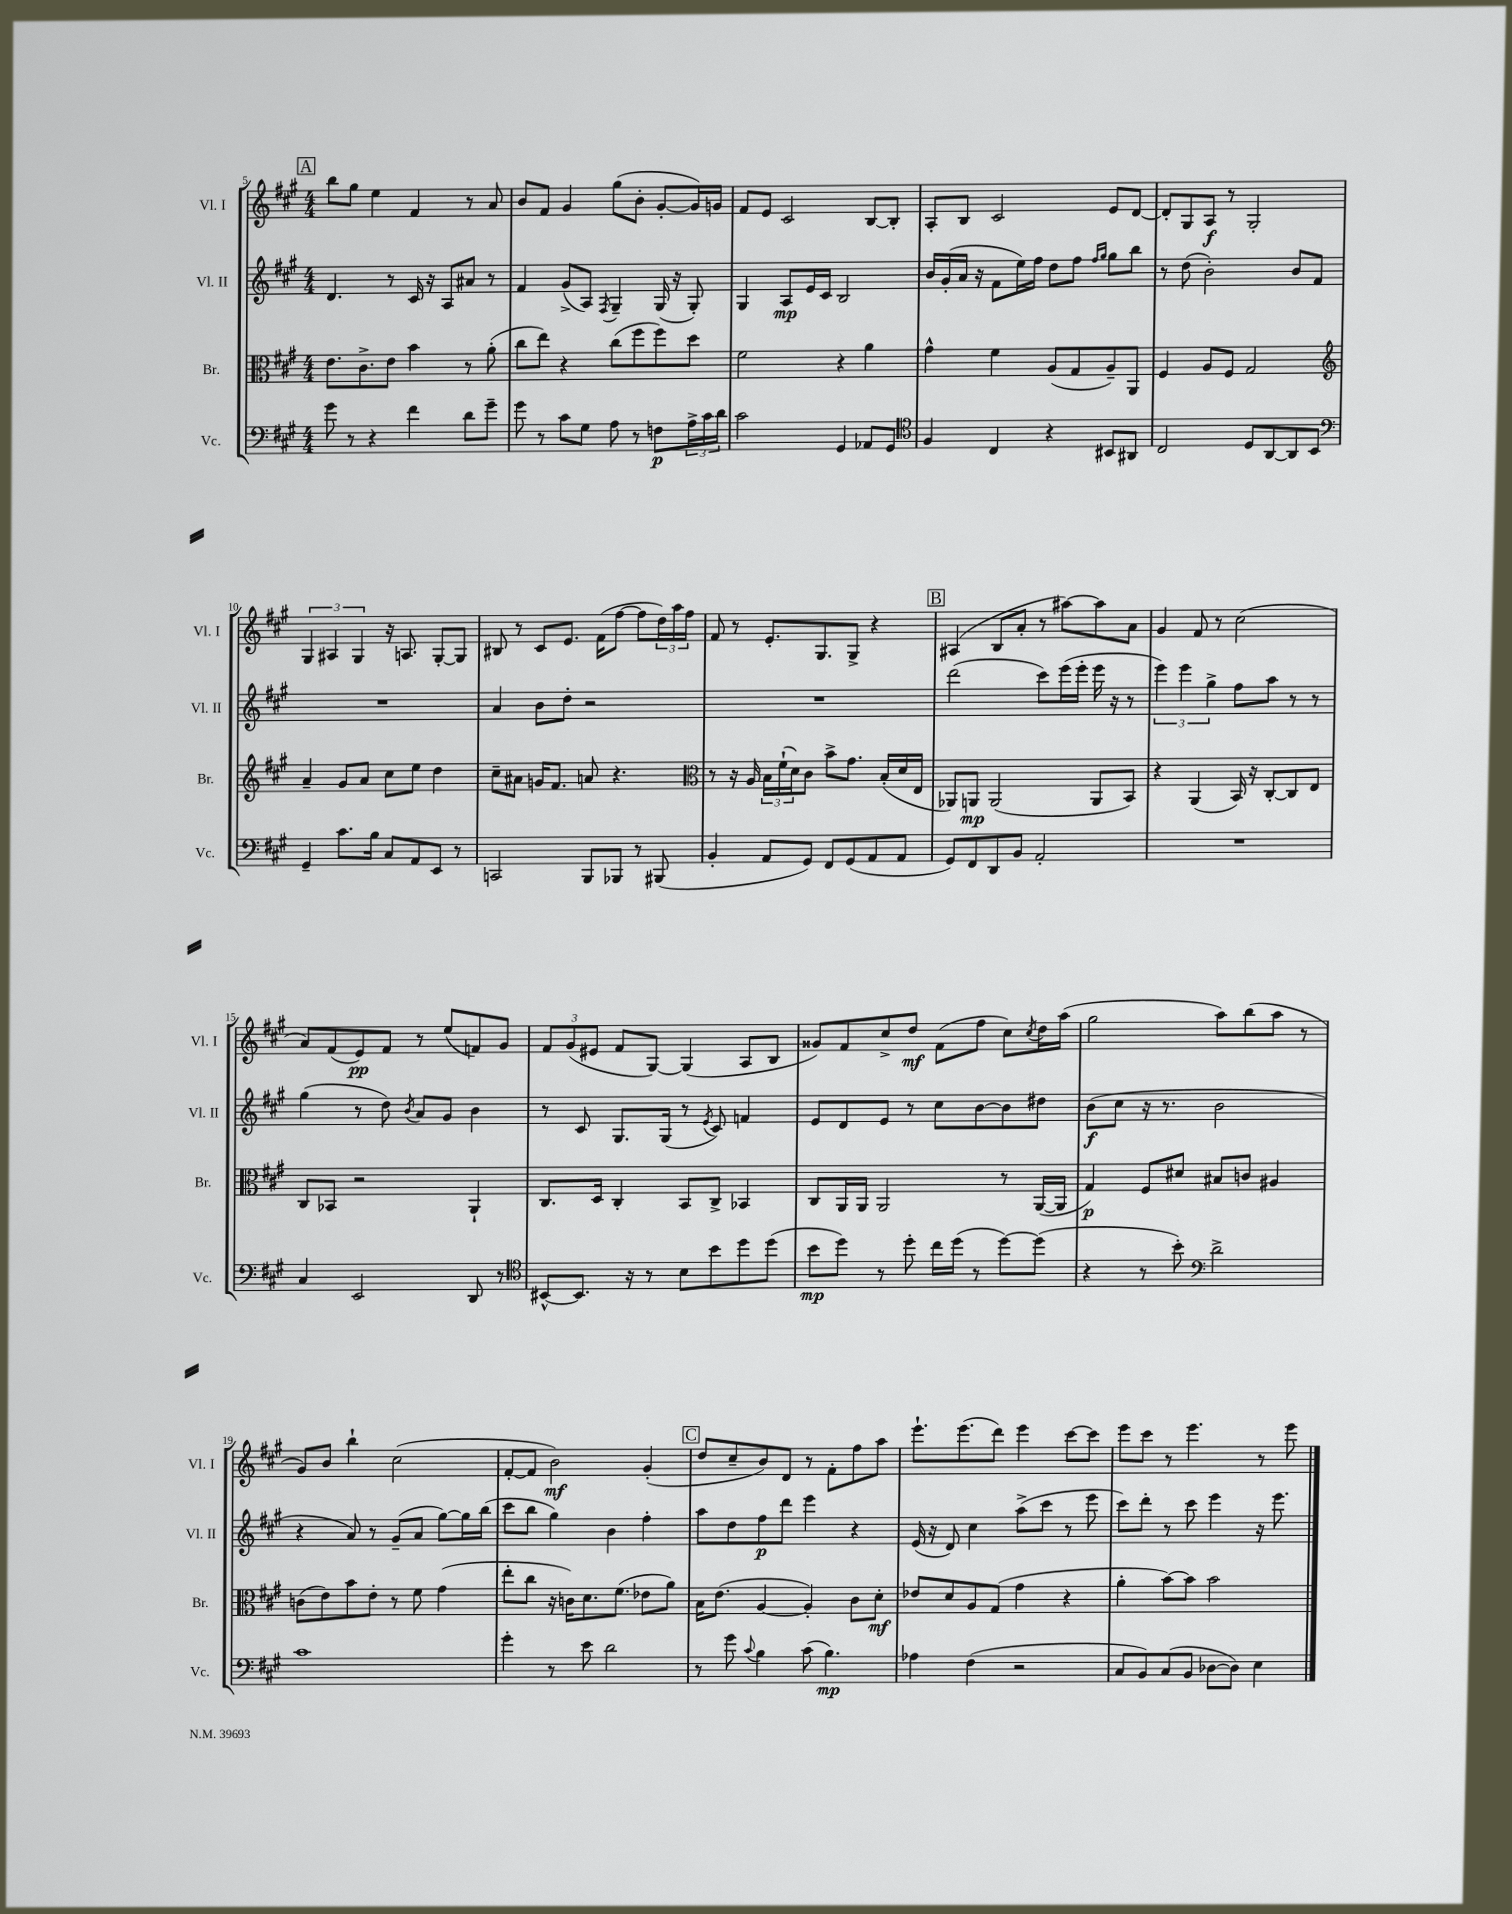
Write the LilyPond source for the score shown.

<<
\new StaffGroup <<
\new Staff = "s0" \with { instrumentName = "Vl. I" shortInstrumentName = "Vl. I" } {
    \clef treble \key a \major \numericTimeSignature \time 4/4
    \mark \markup { \box "A" } b''8 gis''8 e''4 fis'4 r8 a'8 |
    b'8 fis'8 gis'4 gis''8( b'8-. gis'8~-. gis'16) g'16 |
    fis'8 e'8 cis'2 b8~ b8-. |
    a8-. b8 cis'2 e'8 d'8~ |
    d'8-. gis8 a8\f r8 gis2-. |
    \tuplet 3/2 { gis4 ais4 gis4 } r16 a8. gis8~-. gis8 |
    bis8 r8 cis'8 e'8. fis'16( fis''8~ fis''8 \tuplet 3/2 { d''16) a''16 fis''16 } |
    fis'8 r8 e'8.-. gis8. gis8-> r4 |
    \mark \markup { \box "B" } ais4( b8 a'8-. r8 ais''8~) ais''8 a'8 |
    gis'4 fis'8 r8 cis''2( |
    a'8) fis'8( e'8\pp) fis'8 r8 e''8( f'8) gis'8 |
    \tuplet 3/2 { fis'8 gis'8( eis'8 } fis'8 gis8~) gis4( a8 b8 |
    gisis'8) fis'8 cis''8-> d''8\mf fis'8( fis''8 cis''8) \acciaccatura { cis''8 } d''16 a''16( |
    gis''2 a''8) b''8( a''8 r8 |
    gis'8) b'8 b''4-! cis''2( |
    fis'8~-. fis'8 b'2\mf) gis'4-.( |
    \mark \markup { \box "C" } d''8 cis''8-- b'8) d'8 r8 fis'8-. fis''8 a''8 |
    e'''8.-! e'''8.( d'''8) e'''4 cis'''8~ cis'''8 |
    e'''8 cis'''8 r8 e'''4. r8 e'''8 \bar "|." |
}
\new Staff = "s1" \with { instrumentName = "Vl. II" shortInstrumentName = "Vl. II" } {
    \clef treble \key a \major \numericTimeSignature \time 4/4
    \mark \markup { \box "A" } d'4. r8 cis'16 r16 a8 ais'8 r8 |
    fis'4 gis'8->( a8) \acciaccatura { fis8 } gis4-- gis16( r16 gis8-.) |
    gis4 a8\mp e'16 cis'16 b2 |
    b'16 gis'16-.( a'16 r16 fis'8 e''16) fis''16 d''8 fis''8 \grace { fis''16 gis''16 } gis''8 b''8 |
    r8 d''8( b'2-.) b'8 fis'8 |
    R1 |
    a'4 b'8 d''8-. r2 |
    R1 |
    \mark \markup { \box "B" } d'''2( cis'''8) e'''16( e'''16-. e'''16 r16 r8 |
    \tuplet 3/2 { e'''4) e'''4 gis''4-> } fis''8 a''8 r8 r8 |
    gis''4( r8 d''8) \acciaccatura { b'8 } a'8 gis'8 b'4 |
    r8 cis'8 gis8. gis16( r8 \acciaccatura { e'8 } cis'8) f'4 |
    e'8 d'8 e'8 r8 cis''8 b'8~ b'8 dis''8 |
    b'8\f( cis''8 r16 r8. b'2 |
    r4 a'8) r8 gis'8--( a'8 gis''8~) gis''16 b''16( |
    cis'''8 b''8 gis''4) b'4 fis''4-. |
    \mark \markup { \box "C" } a''8 d''8 fis''8\p d'''8 e'''4 r4 |
    e'16( r16 d'8) cis''4 a''8->( cis'''8 r8 e'''8 |
    cis'''8) d'''8-. r8 cis'''8 e'''4 r16 e'''8. \bar "|." |
}
\new Staff = "s2" \with { instrumentName = "Br." shortInstrumentName = "Br." } {
    \clef alto \key a \major \numericTimeSignature \time 4/4
    \mark \markup { \box "A" } e'8. cis'8.-> e'8 b'4 r8 a'8-.( |
    cis''8 e''8) r4 cis''8( fis''8 fis''8) d''8 |
    fis'2 r4 a'4 |
    gis'4-^ fis'4 a8( gis8 a8--) a,8 |
    fis4 a8 fis8 gis2 |
    \clef treble a'4-- gis'8 a'8 cis''8 e''8 d''4 |
    cis''8-- ais'8 g'16 fis'8. a'8 r4. |
    \clef alto r8 r16 a16 \tuplet 3/2 { b16 fis'16-!( d'16) } cis'8 b'8-> gis'8. b16-.( d'16 e16 |
    \mark \markup { \box "B" } aes,8) a,8\mp a,2( a,8 b,8) |
    r4 a,4( b,16) r16 cis8~-. cis8 e8 |
    cis8 bes,8 r2 a,4-! |
    cis8. d16 cis4-. b,8 cis8-> bes,4 |
    cis8 a,16 a,16 a,2 r8 a,16~( a,16 |
    gis4\p) fis8 dis'8 bis8 c'8 ais4 |
    c'8( e'8) b'8 e'8-. r8 fis'8 gis'4( |
    e''8-. cis''8 r16 c'16) d'8. fis'8.( ees'8 a'8) |
    \mark \markup { \box "C" } b16 e'8.( a4~ a4-.) cis'8 d'8-.\mf |
    ees'8 d'8 a8 gis8( gis'4 r4 |
    a'4-. b'8~) b'8 b'2 \bar "|." |
}
\new Staff = "s3" \with { instrumentName = "Vc." shortInstrumentName = "Vc." } {
    \clef bass \key a \major \numericTimeSignature \time 4/4
    \mark \markup { \box "A" } gis'8 r8 r4 fis'4 d'8 gis'8-- |
    gis'8 r8 cis'8 gis8 a8 r8 f8\p \tuplet 3/2 { a16-> cis'16 d'16 } |
    cis'2 gis,4 aes,8 gis,8 |
    \clef tenor fis4 cis4 r4 bis,8 ais,8 |
    cis2 d8 a,8~ a,8 b,8 |
    \clef bass gis,4-- cis'8. b16 cis8 a,8 e,8 r8 |
    c,2 b,,8 bes,,8 r8 bis,,8( |
    b,4-. a,8 gis,8) fis,8 gis,8( a,8 a,8 |
    \mark \markup { \box "B" } gis,8) fis,8 d,8 b,8 a,2-. |
    R1 |
    cis4 e,2 d,8 r8 |
    \clef tenor bis,8~-^ bis,8. r16 r8 b8 b'8 d''8 d''8( |
    b'8\mp d''8) r8 d''8-. cis''16 d''16( r8 d''8~) d''8( |
    r4 r8 b'8-.) \clef bass d'2-> |
    cis'1 |
    gis'4-. r8 e'8 d'2 |
    \mark \markup { \box "C" } r8 gis'8 \appoggiatura { cis'8 } b4 cis'8( b4.\mp) |
    aes4 fis4( r2 |
    cis8 b,8) cis8( b,8 des8~ des8) e4 \bar "|." |
}
>>
>>
\layout { \context { \Score currentBarNumber = #5 } }
